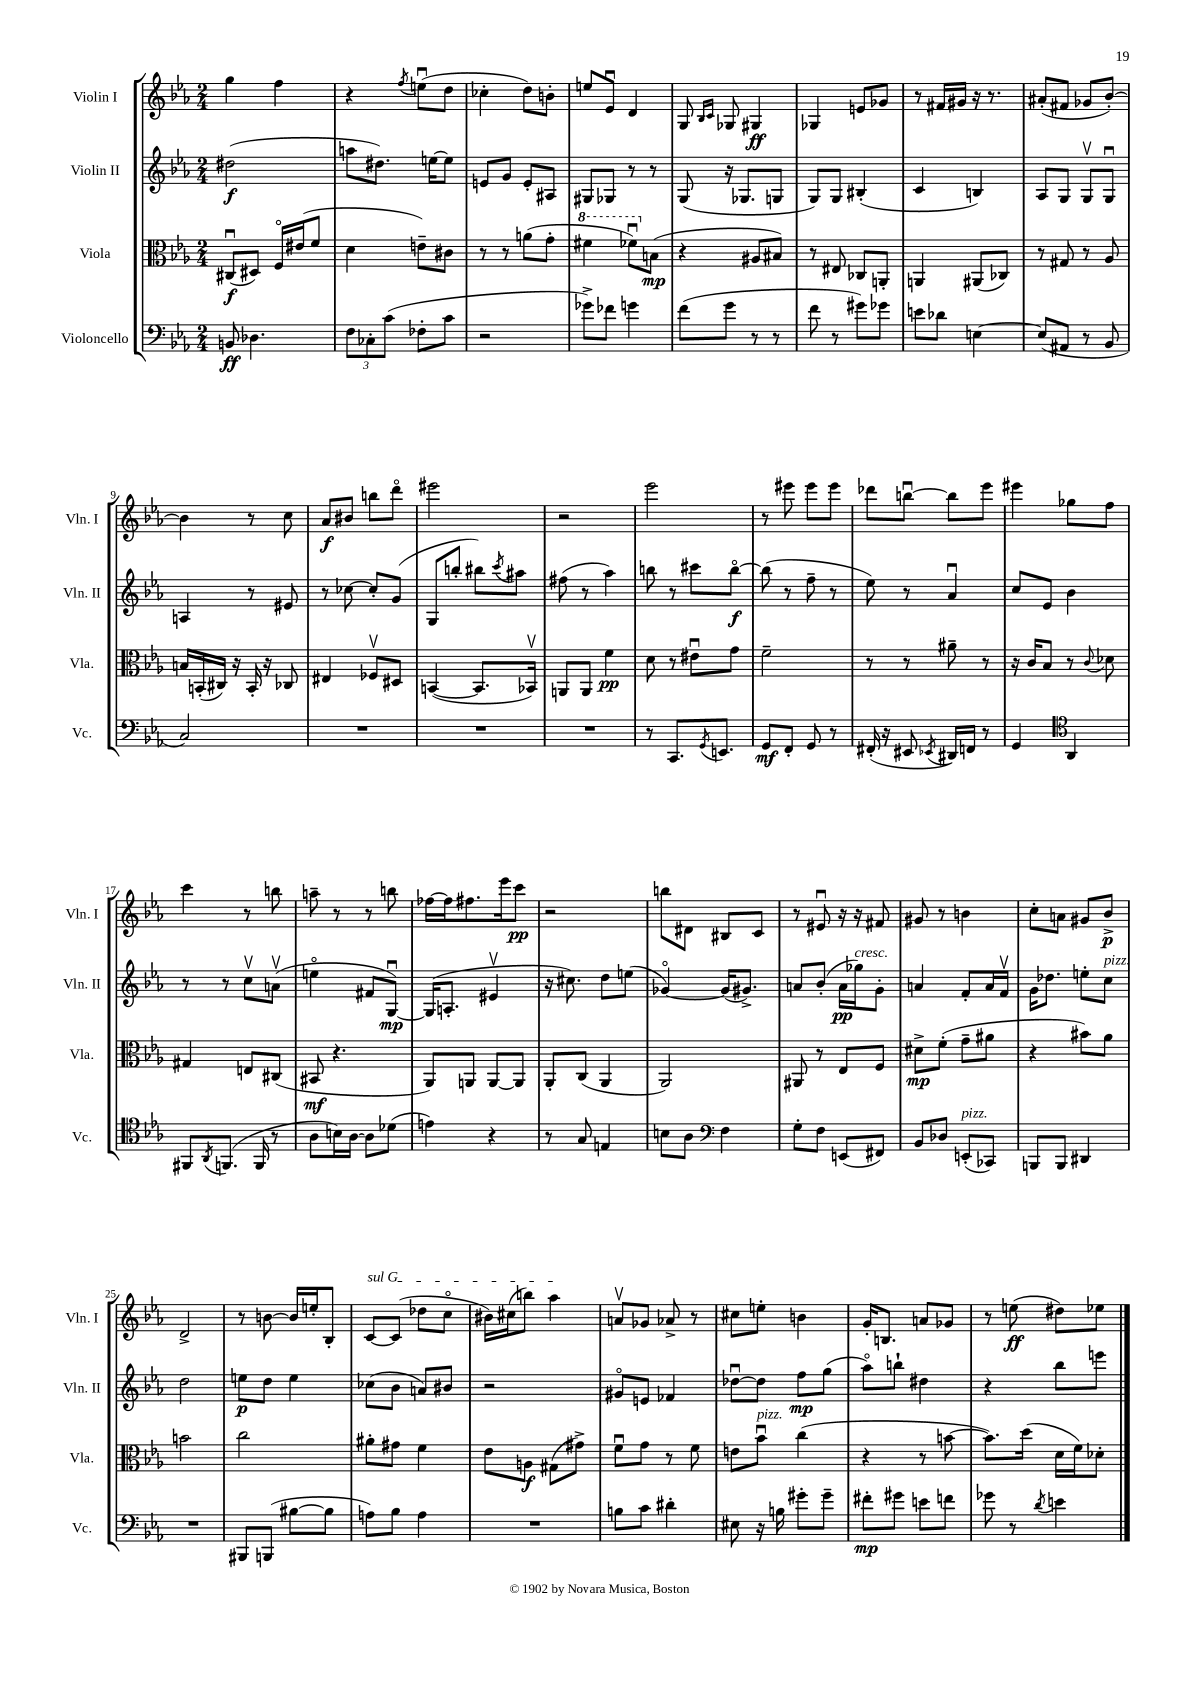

**kern	**kern	**kern	**kern
*staff4	*staff3	*staff2	*staff1
*clefF4	*clefC3	*clefG2	*clefG2
*k[b-e-a-]	*k[b-e-a-]	*k[b-e-a-]	*k[b-e-a-]
*M2/4	*M2/4	*M2/4	*M2/4
8BB	(8C#u	(2dd#	4gg
4.D-	8D#)	.	.
.	16Fo	.	4ff
.	(16e#	.	.
.	8f	.	.
=	=	=	=
12F	4d	8aa	4r
12C-'	.	.	.
.	.	8.dd#)	.
(12c	.	.	.
.	.	.	8qff
8F-'	8e~)	.	(8eeu
.	.	[16ee	.
8c	8c#	8ee]	8dd
=	=	=	=
2r	8r	8e	4cc-'
.	8r	8g	.
.	(8a	8e'	8dd)
.	8g'	8A#	8b'
=	=	=	=
8g-^)	4ff#	8G#	8ee
8f-	.	8G-	8e-u
4g	8ff-u)	8r	4d
.	(8B	8r	.
=	=	=	=
(8f	4r	(8G	8G
.	.	.	16qqB-
.	.	.	16qqc
8g	.	16r	8G-
.	.	8.G-	.
8r	8A#	.	4G#
8r	8B#)	8G	.
=	=	=	=
8f	8r	8G)	4G-
8r	8E#	8G	.
8g#)	8C-	(4B#'	8e
8g-	8AA'	.	8g-
=	=	=	=
8e	4AA	4c	8r
8d-	.	.	16f#
.	.	.	16g#
[4E	(8AA#	4B)	16r
.	.	.	8.r
.	8C-)	.	.
=	=	=	=
(8E]	8r	8A-	(8a#'
8AA#	8G#	8G	8f#
8r	8r	8Gv	8g-
8BB-	8A-	8Gu	[8b-')
=	=	=	=
2C)	16B	4A	4b-]
.	(16BB'	.	.
.	16C#)	.	.
.	16r	.	.
.	16BB'	8r	8r
.	16r	.	.
.	8C-	8e#	8cc
=	=	=	=
2r	4E#	8r	8a-
.	.	[8cc-	8b#
.	8F-v	8cc-']	8bb
.	8D#	(8g	8dddo
=	=	=	=
2r	([4BB	8G	2eee#
.	.	8bb'	.
.	8.BB]	8bb#)	.
.	.	8qccc	.
.	.	8aa#	.
.	16BB-v)	.	.
=	=	=	=
2r	8AA	(8ff#	2r
.	8AA	8r	.
.	4f	4aa-)	.
=	=	=	=
8r	8d	8bb	2eee-
8.CC	8r	8r	.
.	8e#u	8ccc#	.
8qGG	.	.	.
8.EE	.	.	.
.	8g	[8bbo	.
=	=	=	=
8GG	2f~	(8bb]	8r
8FF'	.	8r	8eee#
8GG	.	8ff~	8eee#
8r	.	8r	8eee#
=	=	=	=
(16FF#'	8r	8ee-)	8ddd-
16r	.	.	.
8EE#	8r	8r	[8bbu
8qEE-	.	.	.
16DD#)	8a#~	4a-u	8bb]
16FF	.	.	.
8r	8r	.	8eee-
=	=	=	=
4GG	16r	8cc	4eee#
.	16c	.	.
.	8B-	8e-	.
*clefC4	*	*	*
4AA-	8r	4b-	8gg-
.	8qqc	.	.
.	8d-	.	8ff
=	=	=	=
8FF#	4G#	8r	4ccc
8qAA-	.	.	.
(8.FF	.	8r	.
.	8E	8ccv	8r
16FF	.	.	.
8r	(8C#	(8av	8bb
=	=	=	=
8A-	8BB#	4eeo	8aa~
16B)	4.r	.	8r
[16A-	.	.	.
8A-]	.	8f#	8r
(8d-	.	[8Gu)	8bb
=	=	=	=
4e)	8AA-)	(16G]	[16ff-
.	.	8.A'	16ff-]
.	8AA	.	8.ff#
4r	[8AA	4e#v	.
.	.	.	16eee-
.	8AA]	.	8ccc
=	=	=	=
8r	8AA-'	16r	2r
.	.	8.cc#)	.
8G	(8C	.	.
4E	4AA-	8dd	.
.	.	(8ee	.
=	=	=	=
8B	2AA-)	[4g-o)	8bb
8A-	.	.	8d#
*clefF4	*	*	*
4F	.	(16g-]	8B#
.	.	8.g#^)	.
.	.	.	8c
=	=	=	=
8G'	8AA#	8a	8r
8F	8r	(8b-'	8e#u
(8EE	8E-	16a	16r
.	.	16gg-)	16r
8FF#)	8F	8g'	8f#
=	=	=	=
8BB-	8d#^	4a	8g#
8D-	(8f'	.	8r
(8EE'	8g~	8f'	4b
8CC-)	8a#	16a	.
.	.	16fv	.
=	=	=	=
8BBB	4r	16g	8cc'
.	.	8.dd-	.
8BBB	.	.	8a
4DD#	8b#)	8ee'	8g#
.	8a-	8cc	8b-^
=	=	=	=
2r	2b	2dd	2d^
=	=	=	=
8BBB#	2cc	8ee	8r
(8BBB	.	8dd	[8b
[8B#	.	4ee	16b]
.	.	.	16ee'
8B#]	.	.	8B-'
=	=	=	=
8A)	8a#'	(8cc-	[8c
8B-	8g#	8b-	(8c]
4A	4f	8a)	8dd-
.	.	8b#	8cco
=	=	=	=
2r	8e-	2r	16b#)
.	.	.	(16cc#
.	8A	.	8bb)
.	(8G#	.	4aa-
.	8g#^)	.	.
=	=	=	=
8B	8fu	8g#o	8av
8c	8g	8e	8g-
4d#'	8r	4f-	8a-^
.	8f	.	8r
=	=	=	=
8E#	8e	[8dd-u	8cc#
16r	8b-u	8dd-]	8ee'
16B	.	.	.
8g#'	(4cc	8ff	4b
8g#~	.	(8gg	.
=	=	=	=
8f#'	4r	8aa-o)	16g'
.	.	.	8.B
8g#	.	8bb`	.
8e	8r	4dd#	8a
8f	[8b	.	8g-
=	=	=	=
8g-	8.b])	4r	8r
8r	.	.	(8ee
.	(16dd	.	.
8qd	.	.	.
4e	16d	8bb-	8dd#)
.	16f)	.	.
.	8d-'	8eee	8ee-
==	==	==	==
*-	*-	*-	*-
